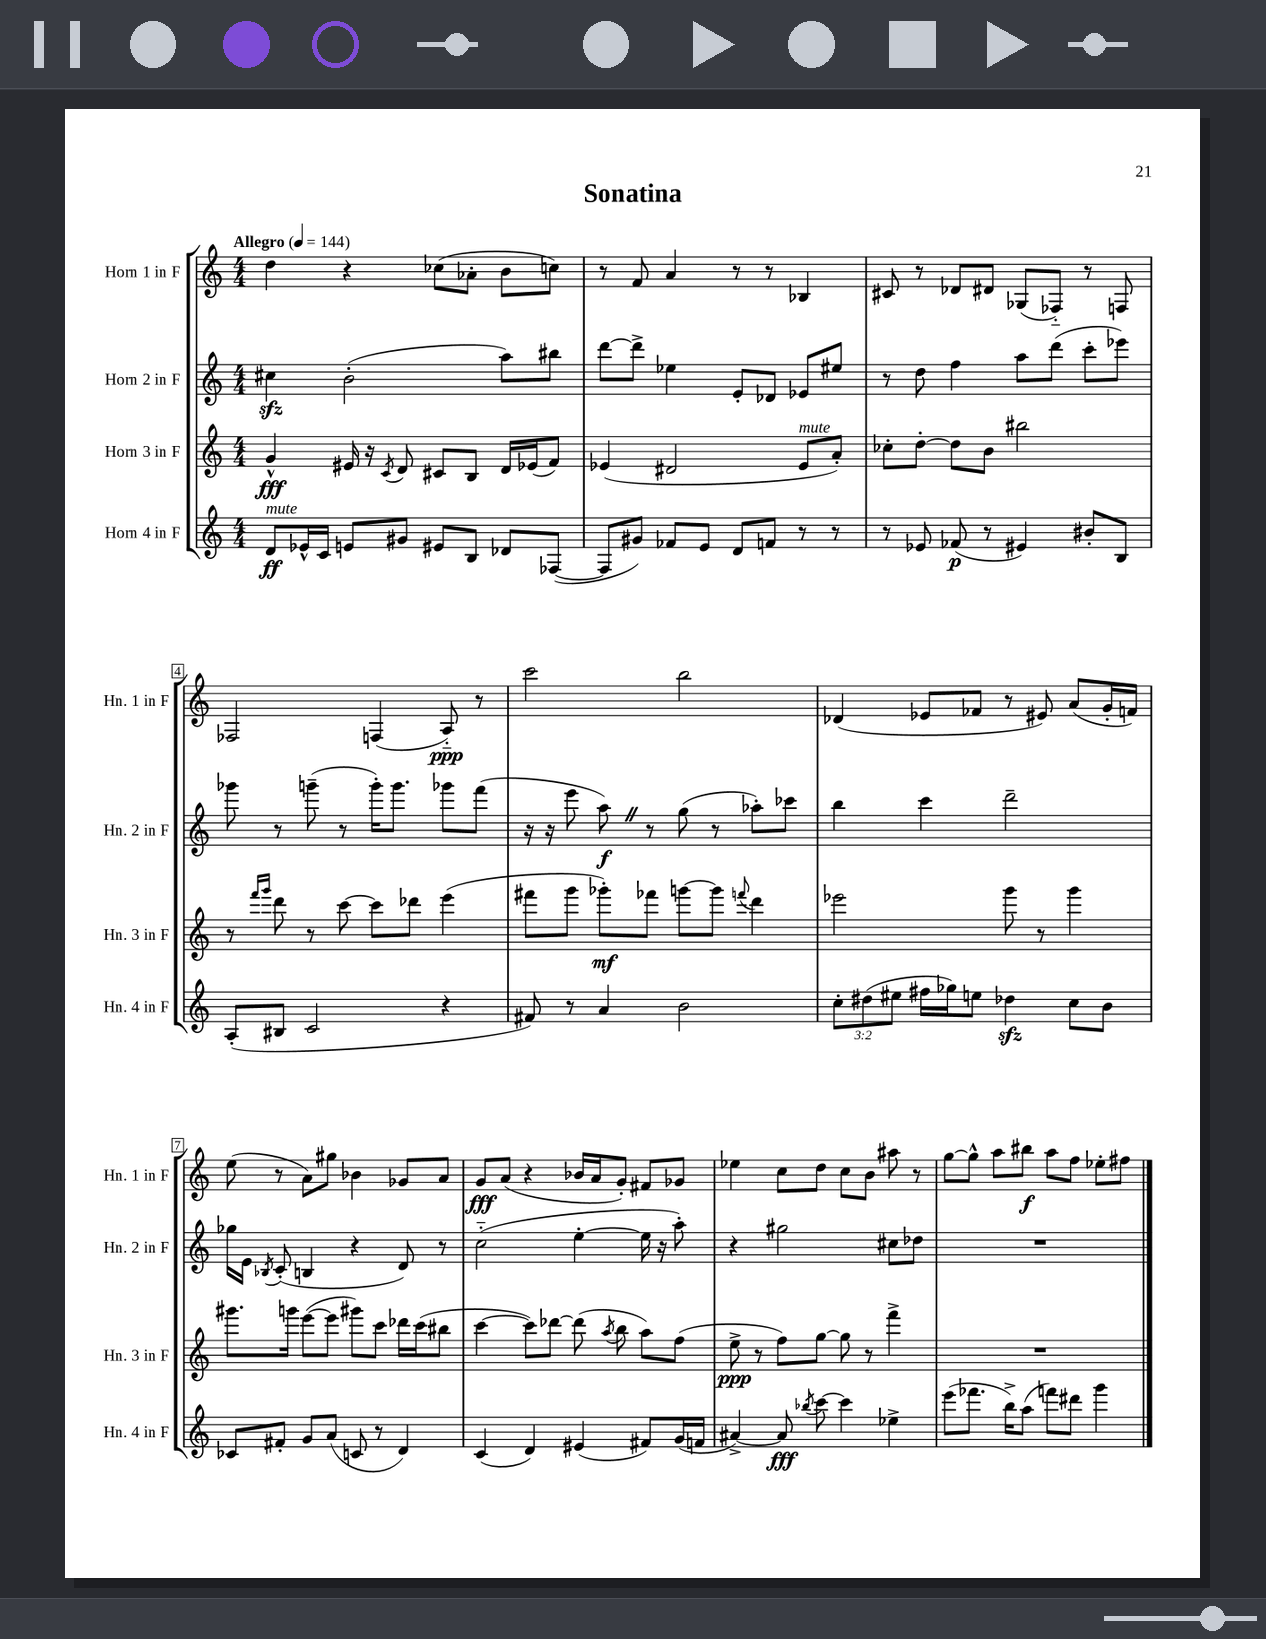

**kern	**dynam	**kern	**dynam	**kern	**dynam	**kern	**dynam
*part4	*part4	*part3	*part3	*part2	*part2	*part1	*part1
*staff4	*staff4	*staff3	*staff3	*staff2	*staff2	*staff1	*staff1
*I"Horn 4 in F	*	*I"Horn 3 in F	*	*I"Horn 2 in F	*	*I"Horn 1 in F	*
*I'Hn. 4 in F	*	*I'Hn. 3 in F	*	*I'Hn. 2 in F	*	*I'Hn. 1 in F	*
*clefG2	*	*clefG2	*	*clefG2	*	*clefG2	*
*k[]	*	*k[]	*	*k[]	*	*k[]	*
*M4/4	*	*M4/4	*	*M4/4	*	*M4/4	*
*MM144	*	*MM144	*	*MM144	*	*MM144	*
=1	=1	=1	=1	=1	=1	=1	=1
!	!	!	!	!	!	!LO:TX:a:B:t=Allegro	!
!LO:TX:a:i:t=mute	!	!	!	!	!	!	!
8d/L	ff	4g^^/	fff	4cc#Xzz\	.	4dd\	.
16e-X^^/L	.	.	.	.	.	.	.
16c/JJ	.	.	.	.	.	.	.
8en/L	.	16e#X/	.	(2b'\	.	4r	.
.	.	16r	.	.	.	.	.
.	.	8qc/	.	.	.	.	.
8g#X/J	.	8d/	.	.	.	.	.
8e#X/L	.	8c#X/L	.	.	.	(8cc-X\L	.
8B/J	.	8B/J	.	.	.	8a-X'\J	.
8d-X/L	.	16d/LL	.	8aa\L)	.	8b\L	.
.	.	(16e-X/J	.	.	.	.	.
([8F-X/J	.	8f/J)	.	8bb#X\J	.	8ccn\J)	.
=2	=2	=2	=2	=2	=2	=2	=2
8F-/L]	.	(4e-X/	.	[8ddd\L	.	8r	.
8g#X/J)	.	.	.	8ddd^\J]	.	8f/	.
8f-X/L	.	2d#X/	.	4ee-X\	.	4a/	.
8e/J	.	.	.	.	.	.	.
8d/L	.	.	.	8e'/L	.	8r	.
8fn/J	.	.	.	8d-X/J	.	8r	.
!	!	!LO:TX:a:i:t=mute	!	!	!	!	!
8r	.	8e-/L	.	8e-X/L	.	4B-X/	.
8r	.	8a'/J)	.	8ee#X/J	.	.	.
=3	=3	=3	=3	=3	=3	=3	=3
8r	.	8cc-X'\L	.	8r	.	8c#X/	.
8e-X/	.	[8dd'\J	.	8dd\	.	8r	.
(8f-X/	p	8dd\L]	.	4ff\	.	8d-X/L	.
8r	.	8b\J	.	.	.	8d#X/J	.
4e#X/)	.	2bb#X\	.	8aa\L	.	(8G-X/L	.
.	.	.	.	(8ddd\J	.	8F-X/J)	.
8b#X'/L	.	.	.	8ccc'\L	.	8r	.
8B/J	.	.	.	8eee-X\J)	.	8Fn/	.
!!LO:LB:g=z
=4	=4	=4	=4	=4	=4	=4	=4
(8A'/L	.	8r	.	8ggg-X\	.	2F-X/	.
.	.	16qqfff/LL	.	.	.	.	.
.	.	16qqggg/JJ	.	.	.	.	.
8B#X/J	.	8ddd\	.	8r	.	.	.
2c/	.	8r	.	(8gggn~\	.	.	.
.	.	[8ccc\	.	8r	.	.	.
.	.	8ccc\L]	.	16ggg'\KL)	.	(4Fn/	.
.	.	.	.	8.ggg\J	.	.	.
.	.	8ddd-X\J	.	.	.	.	.
4r	.	(4eee\	.	8ggg-X\L	.	8A/)	ppp
.	.	.	.	(8fff\J	.	8r	.
=5	=5	=5	=5	=5	=5	=5	=5
8f#X/)	.	8fff#X\L	.	16r	.	2ccc\	.
.	.	.	.	16r	.	.	.
8r	.	8ggg\J	.	8eee\	.	.	.
4a/	.	8ggg-X'\L)	mf	8aaZ\)	f	.	.
.	.	8fff-X\J	.	8r	.	.	.
2b\	.	[8gggn\L	.	(8gg\	.	2bb\	.
.	.	8ggg\J]	.	8r	.	.	.
.	.	8qqfffn/	.	.	.	.	.
.	.	4ddd\	.	8aa-X'\L)	.	.	.
.	.	.	.	8ccc-X\J	.	.	.
=6	=6	=6	=6	=6	=6	=6	=6
12cc'\L	.	2eee-X\	.	4bb\	.	(4d-X/	.
(12dd#X\	.	.	.	.	.	.	.
12ee#X\J	.	.	.	.	.	.	.
16ff#X\LL	.	.	.	4ccc\	.	8e-X/L	.
16gg-X\J)	.	.	.	.	.	.	.
8een\J	.	.	.	.	.	8f-X/J	.
4dd-Xzz\	.	8ggg\	.	2ddd~\	.	8r	.
.	.	8r	.	.	.	8e#X/)	.
8cc\L	.	4ggg\	.	.	.	(8a/L	.
8b\J	.	.	.	.	.	16g'/L	.
.	.	.	.	.	.	16fn/JJ)	.
!!LO:LB:g=z
=7	=7	=7	=7	=7	=7	=7	=7
8c-X/L	.	8.ggg#X\L	.	16gg-X\LL	.	(8ee\	.
.	.	.	.	16e\JJ	.	.	.
.	.	.	.	8qB-X/	.	.	.
8f#X'/J	.	.	.	(8c'/	.	8r	.
.	.	16gggn\Jk	.	.	.	.	.
8g/L	.	([8eee\L	.	4Bn/	.	8a\L)	.
(8a/J	.	8eee\J]	.	.	.	8gg#X\J	.
8cn/	.	8ggg#X\L)	.	4r	.	4b-X\	.
8r	.	8ccc\J	.	.	.	.	.
4d/)	.	16ddd-X\LL	.	8d/)	.	8g-X/L	.
.	.	(16ccc\J	.	.	.	.	.
.	.	8bb#X\J	.	8r	.	8a/J	.
=8	=8	=8	=8	=8	=8	=8	=8
(4c/	.	[4ccc\	.	(2cc\	.	8g/L	fff
.	.	.	.	.	.	(8a/J	.
4d/)	.	8ccc\L])	.	.	.	4r	.
.	.	[8ddd-X\J	.	.	.	.	.
(4e#X/	.	(8ddd-\]	.	[4ee'\	.	16b-X/LL	.
.	.	.	.	.	.	16a/J	.
.	.	8qaa/	.	.	.	.	.
.	.	8bb\	.	.	.	8g'/J)	.
8f#X/L)	.	8aa\L)	.	16ee\]	.	8f#X/L	.
.	.	.	.	16r	.	.	.
(16g/L	.	(8ff\J	.	8aa'\)	.	8g-X/J	.
16fn/JJ	.	.	.	.	.	.	.
=9	=9	=9	=9	=9	=9	=9	=9
[4a#X^/)	.	8ee^\	ppp	4r	.	4ee-X\	.
.	.	8r	.	.	.	.	.
8a#/]	fff	8ff\L)	.	2gg#X\	.	8cc\L	.
8qbb-X/	.	.	.	.	.	.	.
[8ccc\	.	[8gg\J	.	.	.	8dd\J	.
4ccc\]	.	8gg\]	.	.	.	8cc\L	.
.	.	8r	.	.	.	8b\J	.
4ee-X^\	.	4fff^\	.	8cc#X\L	.	8aa#X\	.
.	.	.	.	8dd-X\J	.	8r	.
=10	=10	=10	=10	=10	=10	=10	=10
(8eee\L	.	1r	.	1r	.	[8gg\L	.
8.fff-X\J	.	.	.	.	.	8gg^^\J]	.
.	.	.	.	.	.	8aa\L	.
16bb^\KL)	.	.	.	.	.	.	.
(8aa\J	.	.	.	.	.	8bb#X\J	f
8fffn\L)	.	.	.	.	.	8aa\L	.
8ddd#X\J	.	.	.	.	.	8ff\J	.
4ggg\	.	.	.	.	.	8ee-X'\L	.
.	.	.	.	.	.	8ff#X\J	.
==	==	==	==	==	==	==	==
*-	*-	*-	*-	*-	*-	*-	*-
